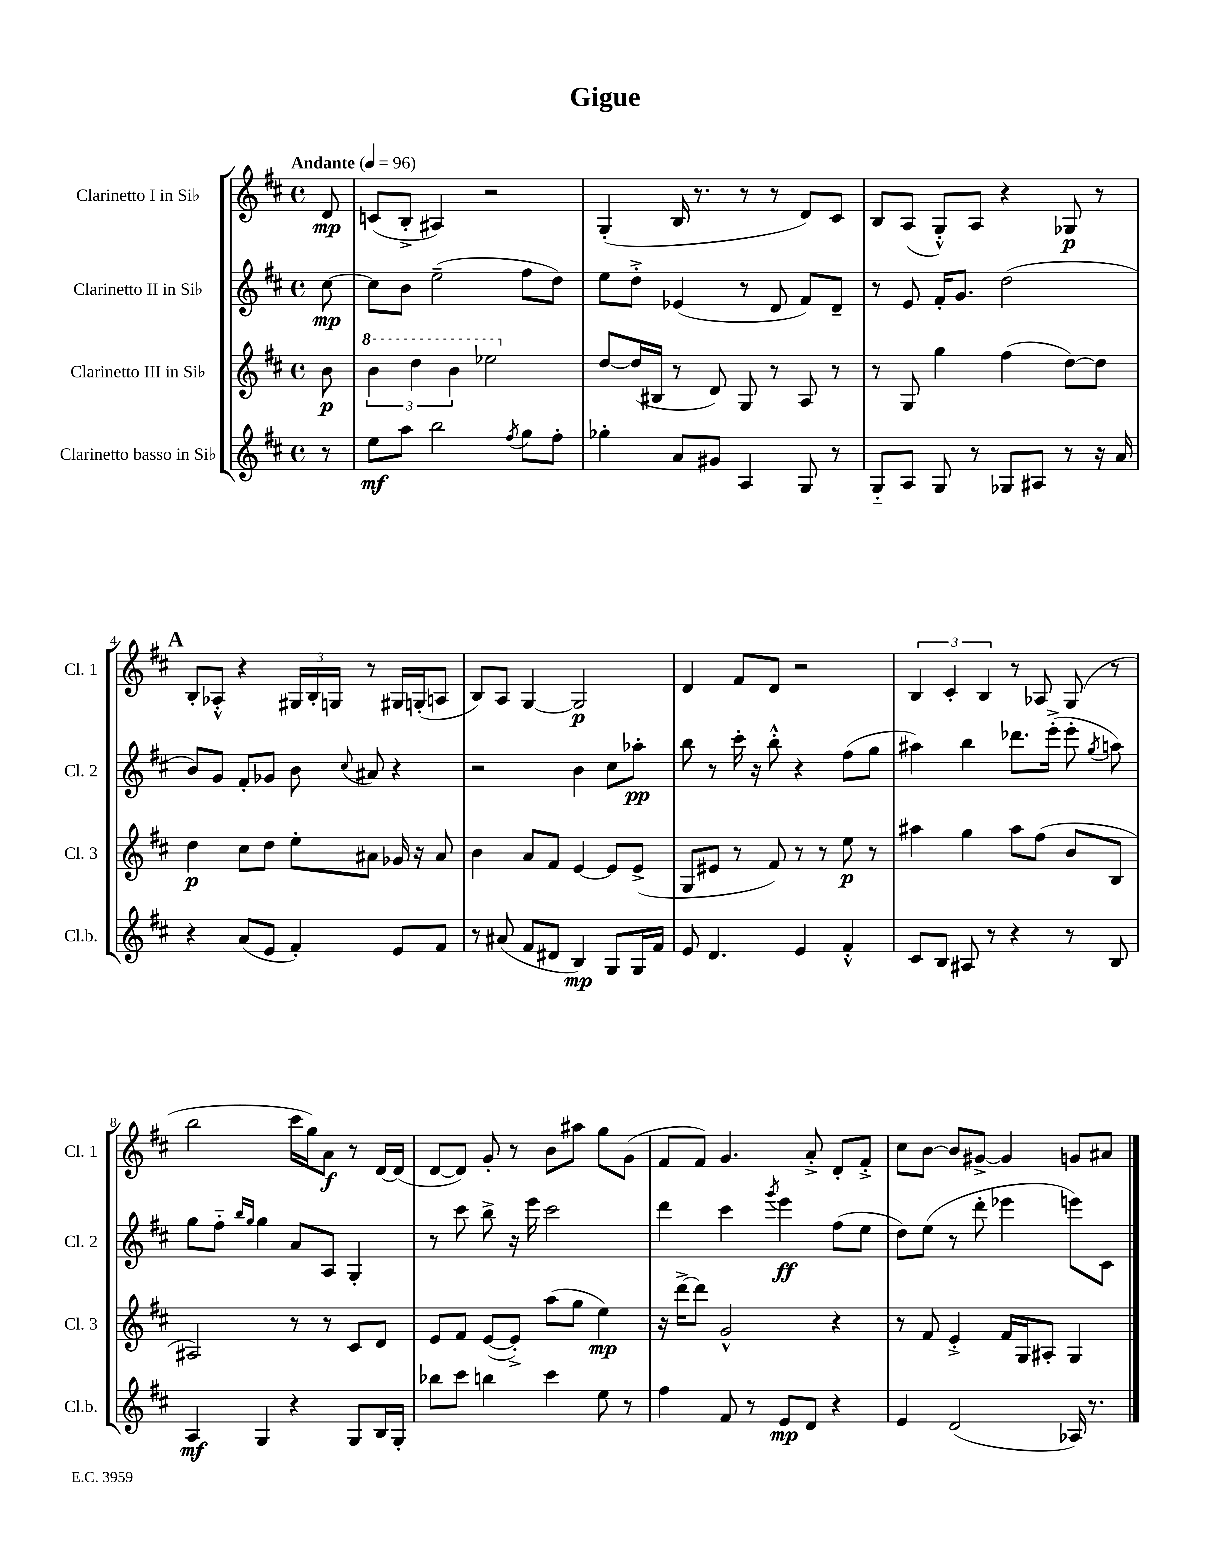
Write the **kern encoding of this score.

**kern	**kern	**kern	**kern
*staff4	*staff3	*staff2	*staff1
*clefG2	*clefG2	*clefG2	*clefG2
*k[f#c#]	*k[f#c#]	*k[f#c#]	*k[f#c#]
*M4/4	*M4/4	*M4/4	*M4/4
*met(c)	*met(c)	*met(c)	*met(c)
*MM96	*MM96	*MM96	*MM96
8r	8b	[8cc#	8d
=	=	=	=
8ee	6bb	8cc#]	(8c
8aa	.	8b	8B'^
.	6ddd	.	.
2bb	.	(2ee~	4A#)
.	6bb	.	.
.	2eee-	.	2r
8qff#	.	.	.
8gg	.	8ff#	.
8ff#'	.	8dd)	.
=	=	=	=
4gg-'	[8dd	8ee	(4G'
.	(16dd]	8dd'^	.
.	16B#	.	.
8a	8r	(4e-	16B
.	.	.	8.r
8g#	8d)	.	.
4A	8G	8r	8r
.	8r	8d	8r
8G	8A	8f#)	8d)
8r	8r	8d~	8c#
=	=	=	=
8G'~	8r	8r	8B
8A	8G	8e	(8A
8G	4gg	16f#'	8G'^^)
.	.	8.g	.
8r	.	.	8A
8G-	(4ff#	(2dd	4r
8A#	.	.	.
8r	[8dd)	.	8G-
16r	8dd]	.	8r
16a	.	.	.
=	=	=	=
4r	4dd	8b)	8B'
.	.	8g	8A-'^^
(8a	8cc#	8f#'	4r
8e	8dd	8g-	.
4f#')	8ee'	8b	24G#
.	.	.	24B'
.	.	.	24G
.	.	8qqcc#	.
.	8a#	8a#	8r
8e	16g-	4r	16G#
.	16r	.	(16G'
8f#	8a#	.	8A
=	=	=	=
8r	4b	2r	8B)
(8a#	.	.	8A
8f#	8a	.	[4G
8d#	8f#	.	.
4B)	[4e	4b	2G]
8G	8e]	8cc#	.
16G	(8e^	8aa-'	.
16f#	.	.	.
=	=	=	=
8e	8G	8bb	4d
4.d	8e#	8r	.
.	8r	16ccc#'	8f#
.	.	16r	.
.	8f#)	8bb'^^	8d
4e	8r	4r	2r
.	8r	.	.
4f#'^^	8ee	(8ff#	.
.	8r	8gg	.
=	=	=	=
8c#	4aa#	4aa#)	6B
8B	.	.	.
.	.	.	6c#'
8A#	4gg	4bb	.
.	.	.	6B
8r	.	.	.
4r	8aa#	8.ddd-	8r
.	(8ff#	.	8A-
.	.	(16eee'^	.
8r	8b	8eee'	(8G
.	.	8qgg	.
8B	8B	8aa)	8r
=	=	=	=
4A	2A#)	8gg	2bb
.	.	8ff#'~	.
.	.	16qqbb	.
.	.	16qqgg	.
4G	.	4gg	.
4r	8r	8a	16ccc#
.	.	.	16gg)
.	8r	8A	8a
8G	8c#	4G'	8r
16B	8d	.	[16d
16G'	.	.	(16d]
=	=	=	=
8bb-	8e	8r	[8d
8ccc#	8f#	8ccc#	8d])
4bb	([8e	8bb^	8g'
.	8e'^])	16r	8r
.	.	16eee	.
4ccc#	(8aa	2ccc#	8b
.	8gg	.	8aa#
8ee	4ee)	.	8gg
8r	.	.	(8g
=	=	=	=
4ff#	16r	4ddd	8f#
.	[16ddd^	.	.
.	8ddd]	.	8f#)
8f#	2g^^	4ccc#	4.g
8r	.	.	.
.	.	8qggg	.
8e	.	4eee	.
8d	.	.	8a'^
4r	4r	(8ff#	8d'
.	.	8ee	8f#'^
=	=	=	=
4e	8r	8dd)	8cc#
.	8f#	(8ee	[8b
(2d	4e'^	8r	8b]
.	.	8ddd'	[8g#^
.	16f#	4eee-	4g#]
.	16G	.	.
.	8A#'	.	.
16A-)	4G	8eee)	8g
8.r	.	.	.
.	.	8c#	8a#
==	==	==	==
*-	*-	*-	*-
